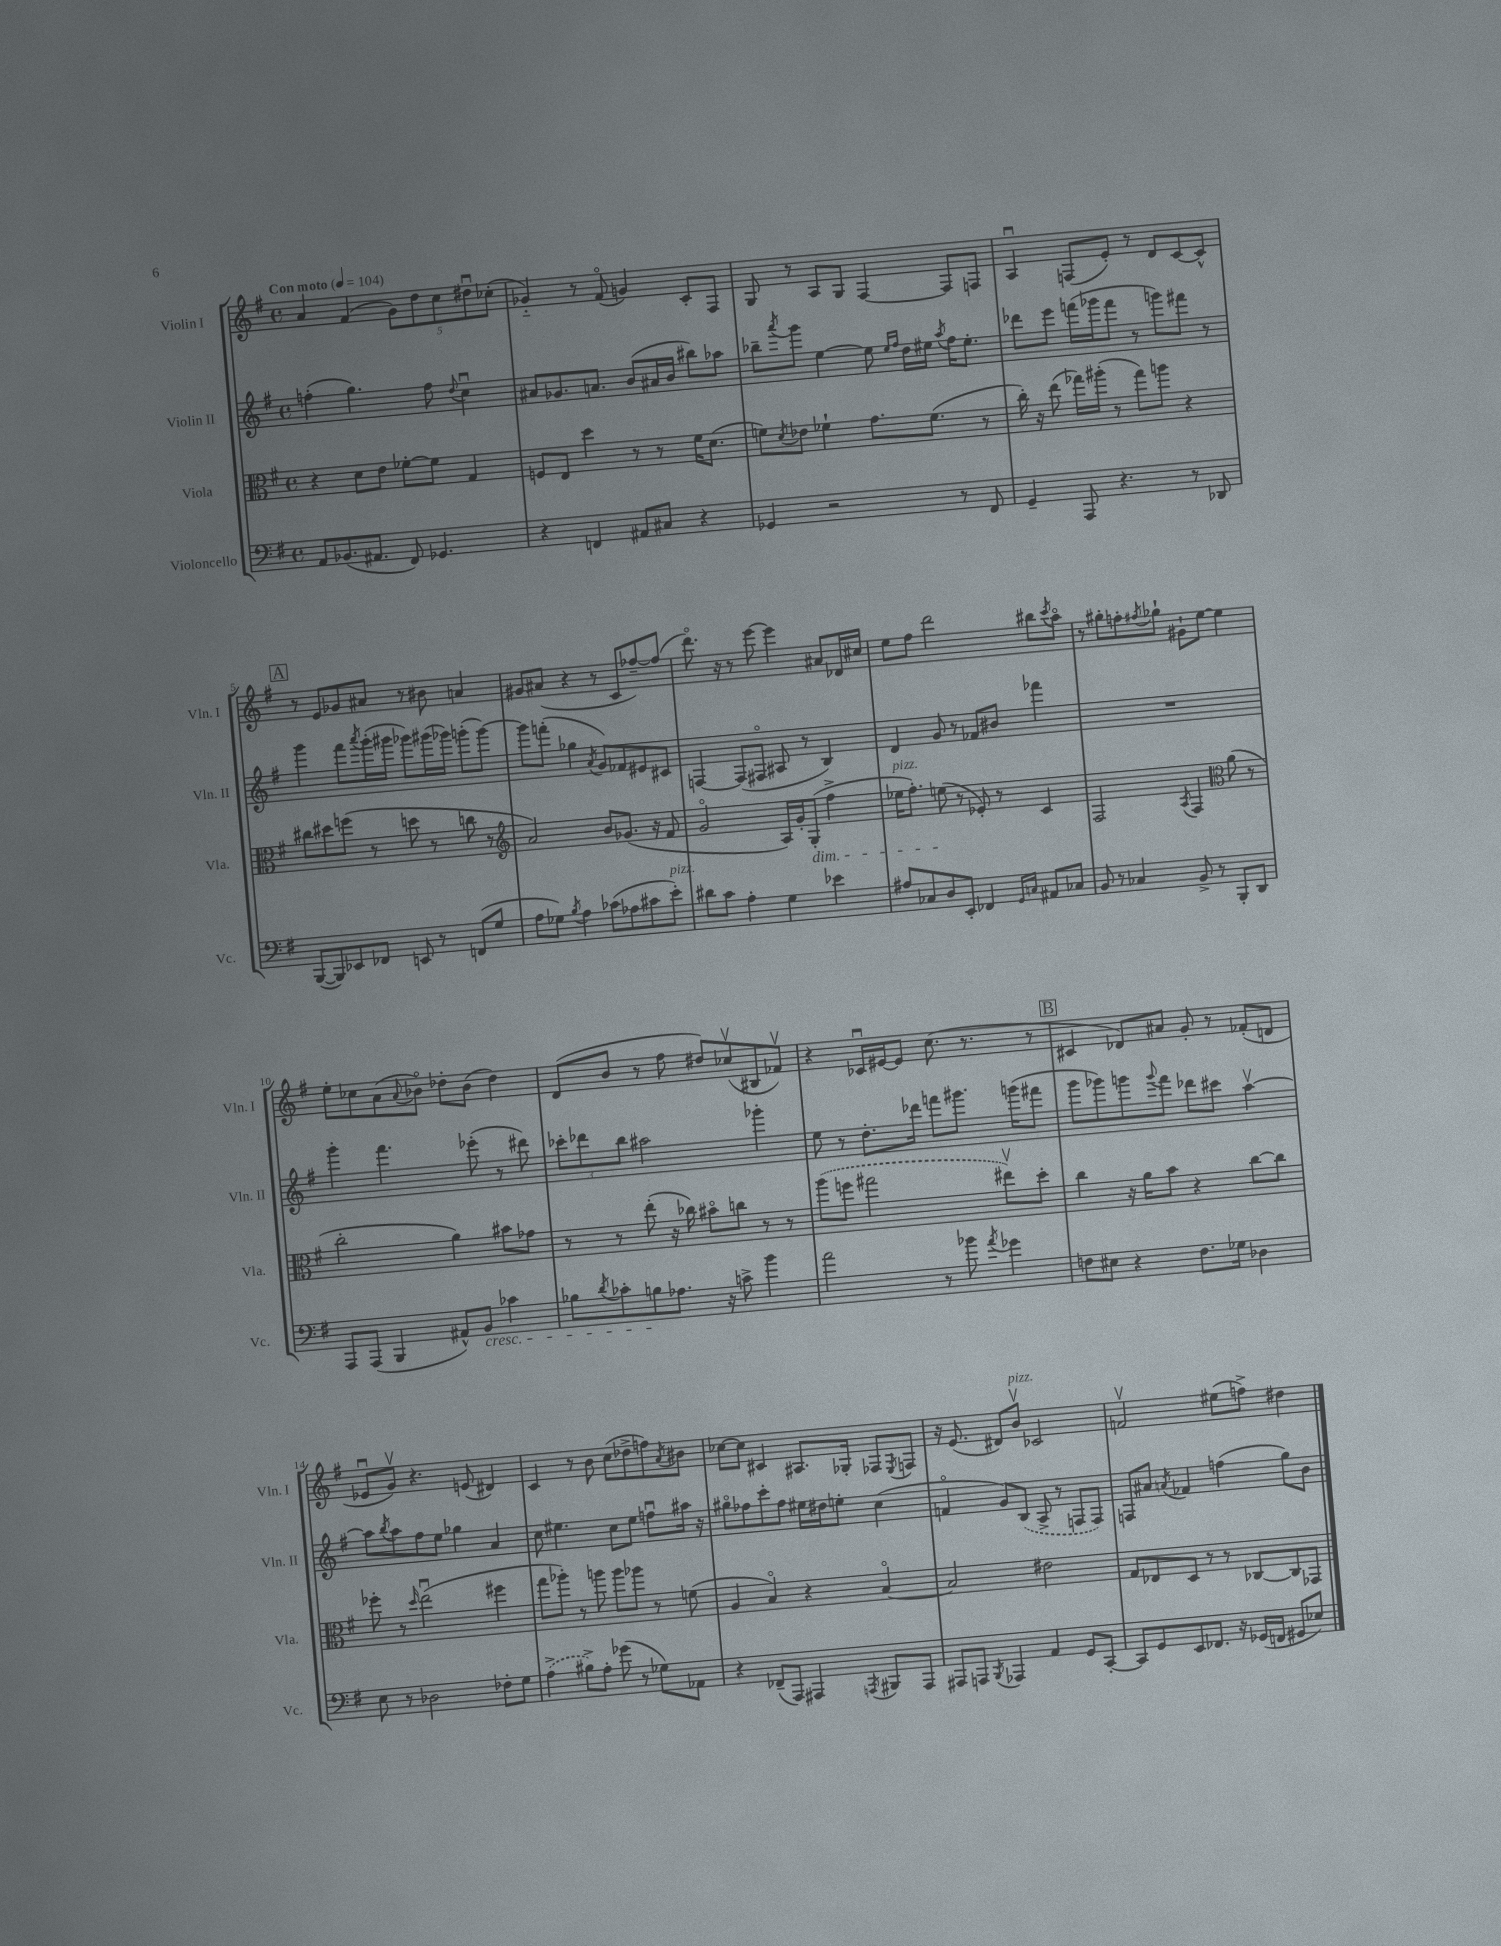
<<
\new StaffGroup <<
\new Staff = "s0" \with { instrumentName = "Violin I" shortInstrumentName = "Vln. I" } {
    \clef treble \key g \major \defaultTimeSignature \time 4/4 \tempo "Con moto" 4 = 104
    a'4 fis'4( \tuplet 5/4 { g'8) d''8 c''8 dis''8\downbow ces''8-.( } |
    ges'4-_) r8 fis'8\flageolet( g'4) c'8-. fis8 |
    g8 r8 a8 g8 fis4~ fis8 f8 |
    a4\downbow f8( e'8-.) r8 d'8 c'8~ c'8-^ |
    \mark \markup { \box "A" } r8 e'8 ges'8 ais'8 r8 bis'8 a'4 |
    gis'8 ais'8( r4 r8 c'8 fes''8~--) fes''8( |
    d'''8.\flageolet) r16 r8 e'''8~ e'''4 ais'8 des'16 cis''16 |
    e''8 fis''8 d'''2 bis''8 \acciaccatura { c'''8 } a''8\flageolet |
    r8 gis''8-. f''8-. \acciaccatura { fis''8 } ges''8-! gis'8-! e''8~ e''4 |
    e''8-. ces''8 a'8( \appoggiatura { a'8 } bes'8\flageolet) des''8-. bes'8( des''4) |
    d'8( b'8 r8 fis''8 dis''8) ces''8\upbow( bis8 fes'8\upbow) |
    r4 ces'16\downbow eis'16~ eis'8 c''8.( r8. r8 |
    \mark \markup { \box "B" } cis'4 des'8) ais'8 g'8-. r8 fes'8-.( d'8 |
    ees'8\downbow g'8\upbow) r4. e'8( dis'4) |
    c'4 r8 b'8 c''8( des''8-> f''8) \acciaccatura { a'8 } bis'8 |
    ces''8~ ces''8 cis'4 ais8. ges16-. fes8 \acciaccatura { e8 } f8 |
    r16 e'8.( dis'8) b'8\upbow^\markup { \italic "pizz." } ces'2 |
    f'2\upbow eis''8( f''8->) dis''4 \bar "|." |
}
\new Staff = "s1" \with { instrumentName = "Violin II" shortInstrumentName = "Vln. II" } {
    \clef treble \key g \major \defaultTimeSignature \time 4/4
    f''4-.( g''4.) f''8 \appoggiatura { d''8 } c''4\downbow |
    ais'8 ges'8. a'8. b'8( ais'16 b'16 bis''8) aes''8 |
    bes''8-- \acciaccatura { a'''8 } g'''8 e''4~ e''8 \grace { e''16 fis''16 } d''16 eis''16 \acciaccatura { a''8 } fis''16 eis''8.-. |
    des'''8 e'''8 f'''16( ges'''16 f'''8 r8 g'''8) fis'''8 r8 |
    \mark \markup { \box "A" } g'''4 fis'''8 \acciaccatura { a'''8 } g'''16-.( gis'''16 ges'''8) gis'''16( ges'''16) g'''8-.( g'''8~) |
    g'''8 f'''8-.( ges''4 \acciaccatura { a'8 } g'8) fes'8 eis'8 cis'8 |
    f4~ f8( fis8\flageolet ais8 r8 b4) |
    d'4 g'8 r8 fes'8 bis'8 fes'''4 |
    R1 |
    g'''4-. fis'''4. ees'''8-.( r8 dis'''8) |
    \tuplet 3/2 { ces'''8-. des'''8 b''8 } ais''2 ges'''4-. |
    e''8 r8 d''8.-. des'''16 f'''8 gis'''8. g'''16( fis'''8 |
    \mark \markup { \box "B" } g'''8 ges'''8) g'''8 \appoggiatura { g'''8 } fis'''8 des'''8 cis'''8 a''4~\upbow |
    a''8 \acciaccatura { b''8 } a''8 fis''8 e''8 ges''4 a'4 |
    c''8 eis''4. c''8 eis''8 f''8\downbow ais''16 r16 |
    gis''8\flageolet fes''8 c'''8-. fes''8 eis''16 dis''16 e''8-. c''4( |
    f'4\flageolet g'8) \once \slurDashed b8( a8-> r8 f8 f8) |
    f8 ais'8 \acciaccatura { a'8 } fes'4 f''4( g''8) b'8 \bar "|." |
}
\new Staff = "s2" \with { instrumentName = "Viola" shortInstrumentName = "Vla." } {
    \clef alto \key g \major \defaultTimeSignature \time 4/4
    r4 d'8 e'8 fes'8~-. fes'8 g4 |
    f8 e8 d''4 r8 r8 fis'16 d'8.( |
    f'8) \acciaccatura { d'8 } ees'8 fes'4-! g'8. fes'8.( r8 |
    c''16-.) r16 e''8( ges''16) ais''16-.( r8 ges''8) a''8 r4 |
    \mark \markup { \box "A" } cis''8 dis''8 f''8( r8 d''8 r8 c''8 r8 |
    \clef treble a'2) b'8 ges'8.( r16 fis'8 |
    g'2\flageolet a16) g'16-. g8-.\dim( fis''4-> |
    ees''16^\markup { \italic "pizz." } fis''8.-.) e''8\!( r8 ees'8-.) r8 c'4 |
    fis2 \acciaccatura { a8 } fis4 \clef alto a'8( r8 |
    c''2-. a'4) bis'8 ges'8 |
    r8 r8 e''8-.( r16 ces''16) bis'8\flageolet c''8 r8 r8 |
    \once \slurDashed a''8( f''8 gis''2 eis''8\upbow) d''8-. |
    \mark \markup { \box "B" } c''4 r16 a'16 b'8 r4 c''8~ c''8 |
    fes''8-. r8 \grace { d''16 } e''2\downbow( fis''4 |
    g''8 aes''8-.) r8 a''8 a''8 aes''8 r8 f'8( |
    a4 b4\flageolet) r4 b4~\flageolet |
    b2 eis'2 |
    g8 ees8 d8 r8 r8 ces8~ ces8 ges,8 \bar "|." |
}
\new Staff = "s3" \with { instrumentName = "Violoncello" shortInstrumentName = "Vc." } {
    \clef bass \key g \major \defaultTimeSignature \time 4/4
    a,8 bes,8.( ais,8. fis,8) ges,4. |
    r4 f,4 ais,8 cis8 r4 |
    ges,4 r2 r8 fis,8 |
    g,4-- a,,8 r4. r8 des,8 |
    \mark \markup { \box "A" } b,,8~( b,,8) ees,8 fes,8 e,8 r8 f,8( g8 |
    a8 ges8) \acciaccatura { b8 } a4 ces'8( aes8 cis'8 e'8-.^\markup { \italic "pizz." }) |
    dis'8 c'8 a4-. g4 ees'4 |
    ais8 ces8 d8 e,8-. fes,4 \grace { g,16 c16 } ais,8 ces8 |
    b,8 r8 ces4 b,8-> r8 b,,8-. d,8 |
    a,,8 a,,8( b,,4 ais,8-^) b,8\cresc ces'4 |
    bes8 \acciaccatura { d'8 } ces'8-. b8\! aes8. r16 c'8-> b'4 |
    a'2 r8 bes'8 \acciaccatura { a'8 } ges'4 |
    \mark \markup { \box "B" } f8 eis8 r4 f8. ges16 des4 |
    e8 r8 des2 fes8-. g8 |
    \once \slurDashed a4->( bis8->) a8-. ges'8( r8 ges8) aes,8 |
    r4 fes,8--( a,,8) ais,,4 \acciaccatura { a,,8 } bis,,8 a,,8 |
    ais,,8 a,,8 \acciaccatura { b,,8 } aes,,4 a,4 g,8 c,8~-. |
    c,8 g,8 e,8 fes,8. r16 ges,16( f,16 gis,8 ees8) \bar "|." |
}
>>
>>
